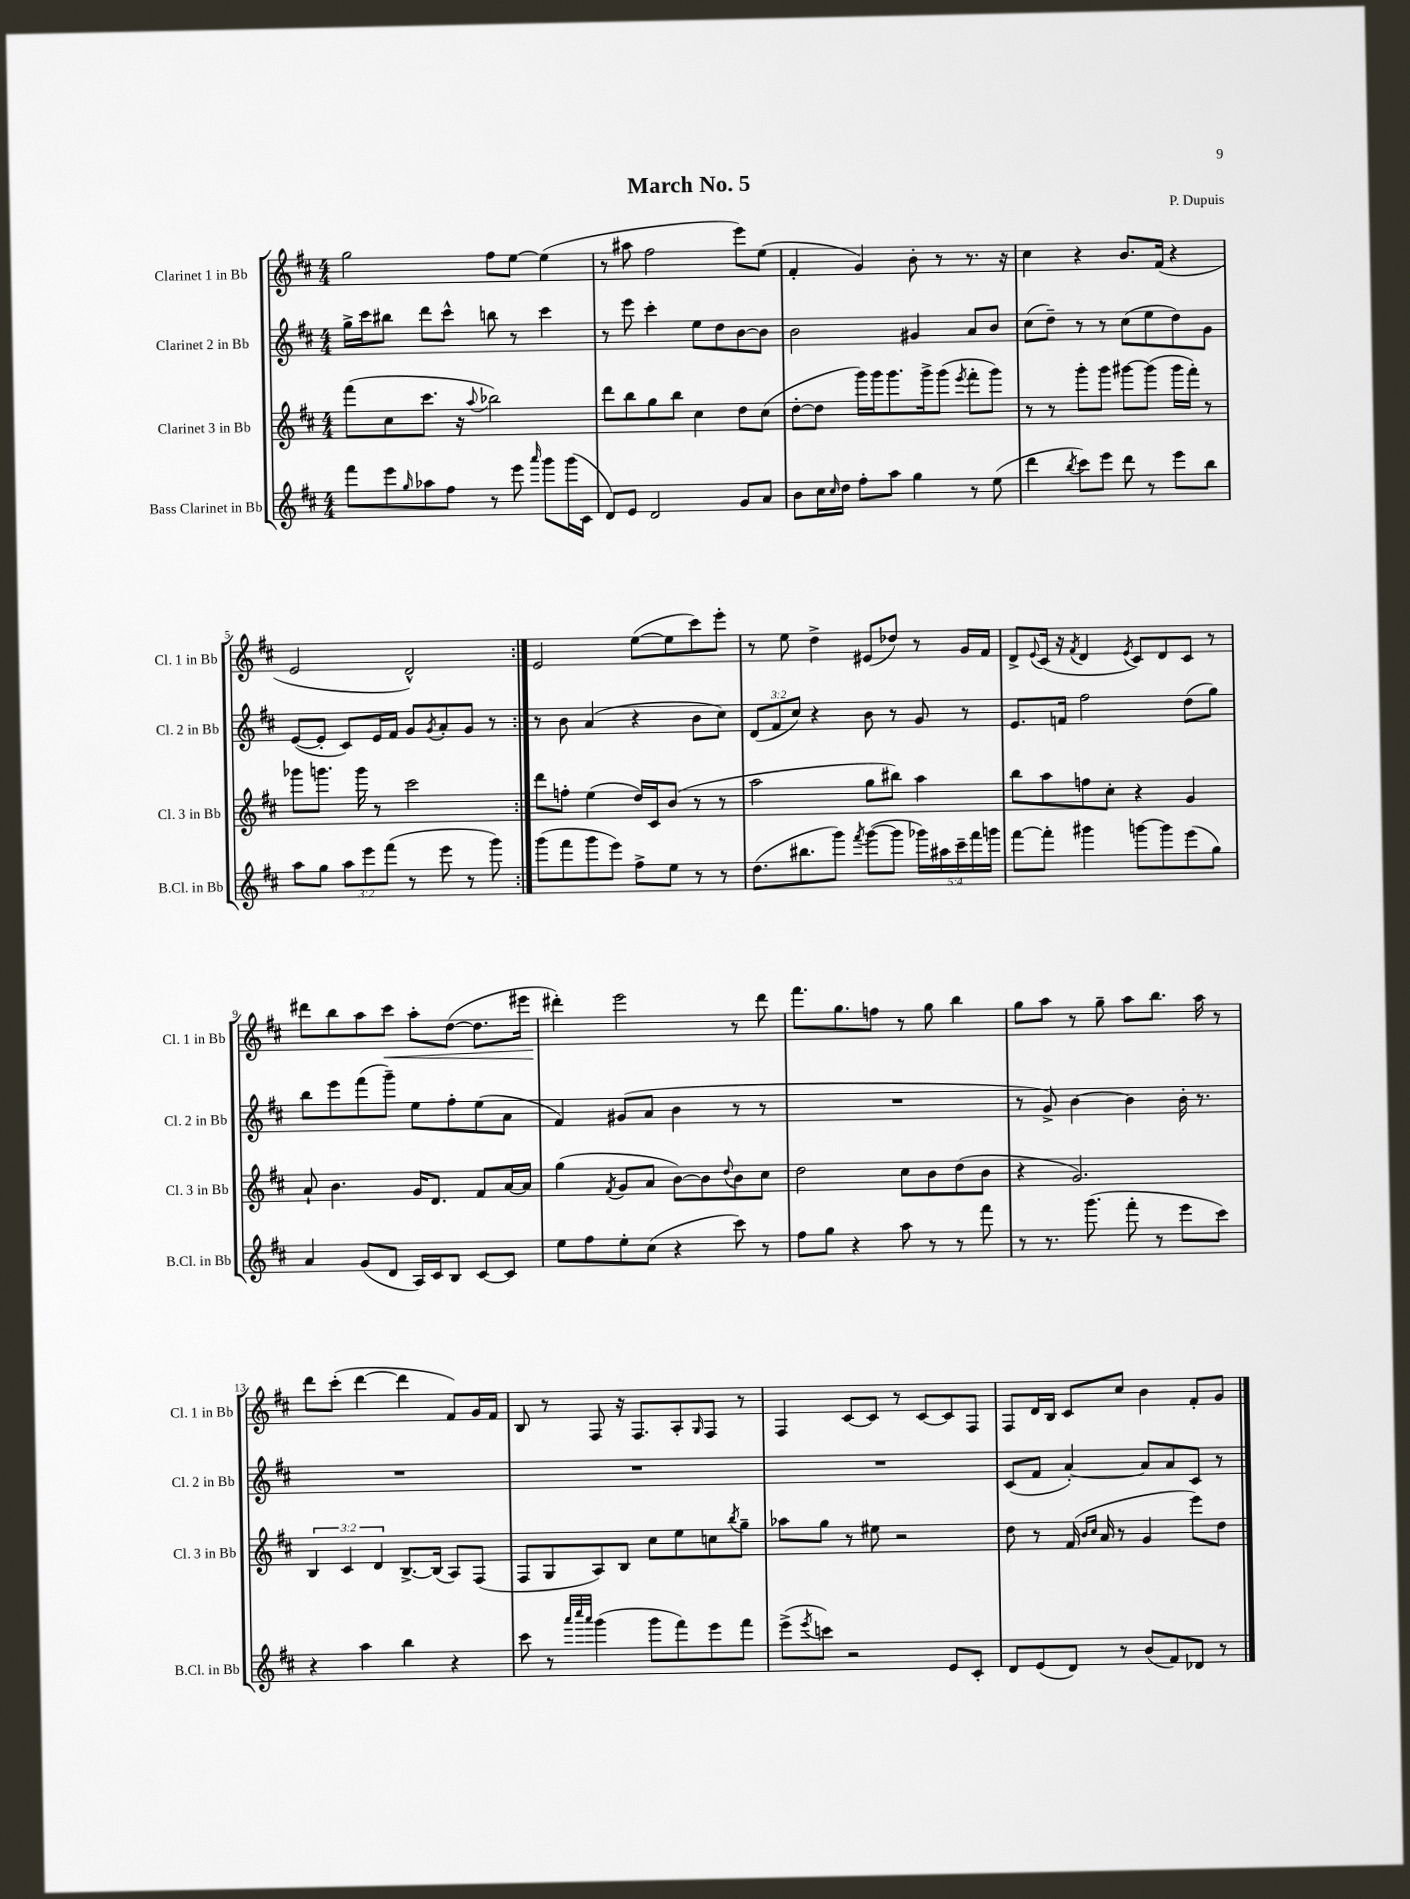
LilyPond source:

\header { title = "March No. 5" composer = "P. Dupuis" }
<<
\new StaffGroup <<
\new Staff = "s0" \with { instrumentName = "Clarinet 1 in Bb" shortInstrumentName = "Cl. 1 in Bb" } {
    \clef treble \key d \major \numericTimeSignature \time 4/4
    \repeat volta 2 { g''2 fis''8 e''8~ e''4( |
    r8 ais''8 fis''2 e'''8) e''8( |
    fis'4-. g'4) b'8-. r8 r8. r16 |
    cis''4 r4 b'8. fis'16( r4 |
    e'2 d'2-^) | }
    e'2 e''8~( e''8 cis'''8) e'''8-. |
    r8 e''8 d''4-> eis'8( des''8) r8 g'16 fis'16 |
    d'8-> \appoggiatura { e'8 } cis'16( r16 \acciaccatura { fis'8 } d'4 \acciaccatura { e'8 } cis'8) d'8 cis'8 r8 |
    dis'''8 b''8 a''8 cis'''8\< a''8-. d''8~( d''8. eis'''16 |
    dis'''4-.\!) e'''2 r8 dis'''8 |
    fis'''8. g''8. f''8 r8 g''8 b''4 |
    g''8 a''8 r8 g''8-- a''8 b''8. a''16 r8 |
    d'''8 cis'''8-.( d'''4~ d'''4 fis'8) g'16 fis'16 |
    b8 r8 fis8 r16 fis8. a8-. \grace { g16 } fis8 r8 |
    fis4 cis'8~ cis'8 r8 cis'8~ cis'8 fis8 |
    fis8 d'16 b16 cis'8 cis''8 b'4 fis'8-. g'8 \bar "|." |
}
\new Staff = "s1" \with { instrumentName = "Clarinet 2 in Bb" shortInstrumentName = "Cl. 2 in Bb" } {
    \clef treble \key d \major \numericTimeSignature \time 4/4 \override Staff.TupletNumber.text = #tuplet-number::calc-fraction-text
    \repeat volta 2 { g''16-> cis'''16 bis''8 d'''8 cis'''8-^ b''8 r8 cis'''4 |
    r8 e'''8 cis'''4-. e''8 d''8 b'8~ b'8 |
    b'2 gis'4 a'8 b'8 |
    cis''8( d''8--) r8 r8 cis''8( e''8 d''8) g'8 |
    e'8~( e'8-. cis'8) e'16 fis'16 g'8 \acciaccatura { g'8 } a'8-. g'8 r8 | }
    r8 b'8 a'4( r4 b'8 cis''8) |
    \tuplet 3/2 { d'8( fis'8 cis''8) } r4 b'8 r8 g'8 r8 |
    e'8. f'16 fis''2 d''8( g''8) |
    b''8 e'''8 fis'''8( g'''8--) e''8 fis''8-. e''8( a'8 |
    fis'4) gis'8( a'8 b'4 r8 r8 |
    R1 |
    r8 g'8->) b'4~ b'4 b'16-. r8. |
    R1 |
    R1 |
    R1 |
    cis'8( fis'8 a'4~-.) a'8 a'8 cis'8 r8 \bar "|." |
}
\new Staff = "s2" \with { instrumentName = "Clarinet 3 in Bb" shortInstrumentName = "Cl. 3 in Bb" } {
    \clef treble \key d \major \numericTimeSignature \time 4/4 \override Staff.TupletNumber.text = #tuplet-number::calc-fraction-text
    \repeat volta 2 { fis'''8( cis''8 cis'''8. r16 \appoggiatura { a''8 } bes''2) |
    d'''8 b''8 g''8 b''8 cis''4 d''8 cis''8( |
    d''8~-. d''8 g'''16) g'''16 g'''8. g'''16-> g'''8( \acciaccatura { e'''8 } fis'''8-. g'''8) |
    r8 r8 g'''8-. g'''8 gis'''8~ gis'''8( gis'''16 fis'''16-.) r8 |
    ges'''8 g'''8. g'''16 r8 cis'''2 | }
    d'''8 f''8-. e''4( d''16) cis'16 b'8( r8 r8 |
    a''2 g''8 bis''8) a''4 |
    b''8 a''8 f''8 cis''8-. r4 g'4 |
    a'8-! b'4. g'16 d'8. fis'8 a'16~ a'16 |
    g''4( \acciaccatura { fis'8 } g'8 a'8 b'8~) b'8 \appoggiatura { d''8 } b'8 cis''8 |
    d''2 cis''8 b'8 d''8( b'8 |
    r4 g'2.) |
    \tuplet 3/2 { b4 cis'4 d'4 } b8.~-> b16( a8) fis8( |
    fis8 g8 a8) b8 cis''8 e''8 c''8 \acciaccatura { b''8 } g''8-- |
    aes''8 g''8 r8 eis''8 r2 |
    d''8 r8 fis'16( \grace { b'16 cis''16 } a'16 r8 g'4 e'''8) d''8 \bar "|." |
}
\new Staff = "s3" \with { instrumentName = "Bass Clarinet in Bb" shortInstrumentName = "B.Cl. in Bb" } {
    \clef treble \key d \major \numericTimeSignature \time 4/4 \override Staff.TupletNumber.text = #tuplet-number::calc-fraction-text
    \repeat volta 2 { fis'''8 e'''8 \grace { g''16 } aes''8 fis''8 r8 e'''8 \grace { a'''16 } g'''8 g'''16( cis'16 |
    d'8) e'8 d'2 g'8 a'8 |
    b'8 cis''16 \grace { cis''16 } d''16 fis''8-. a''8 g''4 r8 e''8( |
    d'''4 \acciaccatura { b''8 } cis'''8) e'''8 d'''8 r8 e'''8 b''8 |
    a''8 g''8 \tuplet 3/2 { a''8 e'''8 fis'''8( } r8 e'''8 r8 g'''8) | }
    g'''8( fis'''8 g'''8 e'''8) fis''8-> e''8 r8 r8 |
    d''8.( bis''8. g'''8) \acciaccatura { fis'''8 } g'''8~( g'''8 \tuplet 5/4 { ges'''16) ais''16 cis'''16-- fis'''16 g'''16 } |
    fis'''8~ fis'''8-. gis'''4 g'''8~ g'''8 e'''8( g''8) |
    a'4 g'8( d'8 a16) cis'16 b8 cis'8~ cis'8 |
    e''8 fis''8 e''8-. cis''8( r4 cis'''8) r8 |
    fis''8 g''8 r4 a''8 r8 r8 fis'''8 |
    r8 r8. g'''8.( fis'''8-. r8 e'''8 cis'''8) |
    r4 a''4 b''4 r4 |
    cis'''8 r8 \grace { a'''32 cis''''32 a'''32 } g'''4( g'''8 fis'''8) e'''8 fis'''8 |
    e'''8->( \acciaccatura { e'''8 } c'''8) r2 e'8 cis'8-. |
    d'8 e'8( d'8) r8 b'8( fis'8) des'8 r8 \bar "|." |
}
>>
>>
